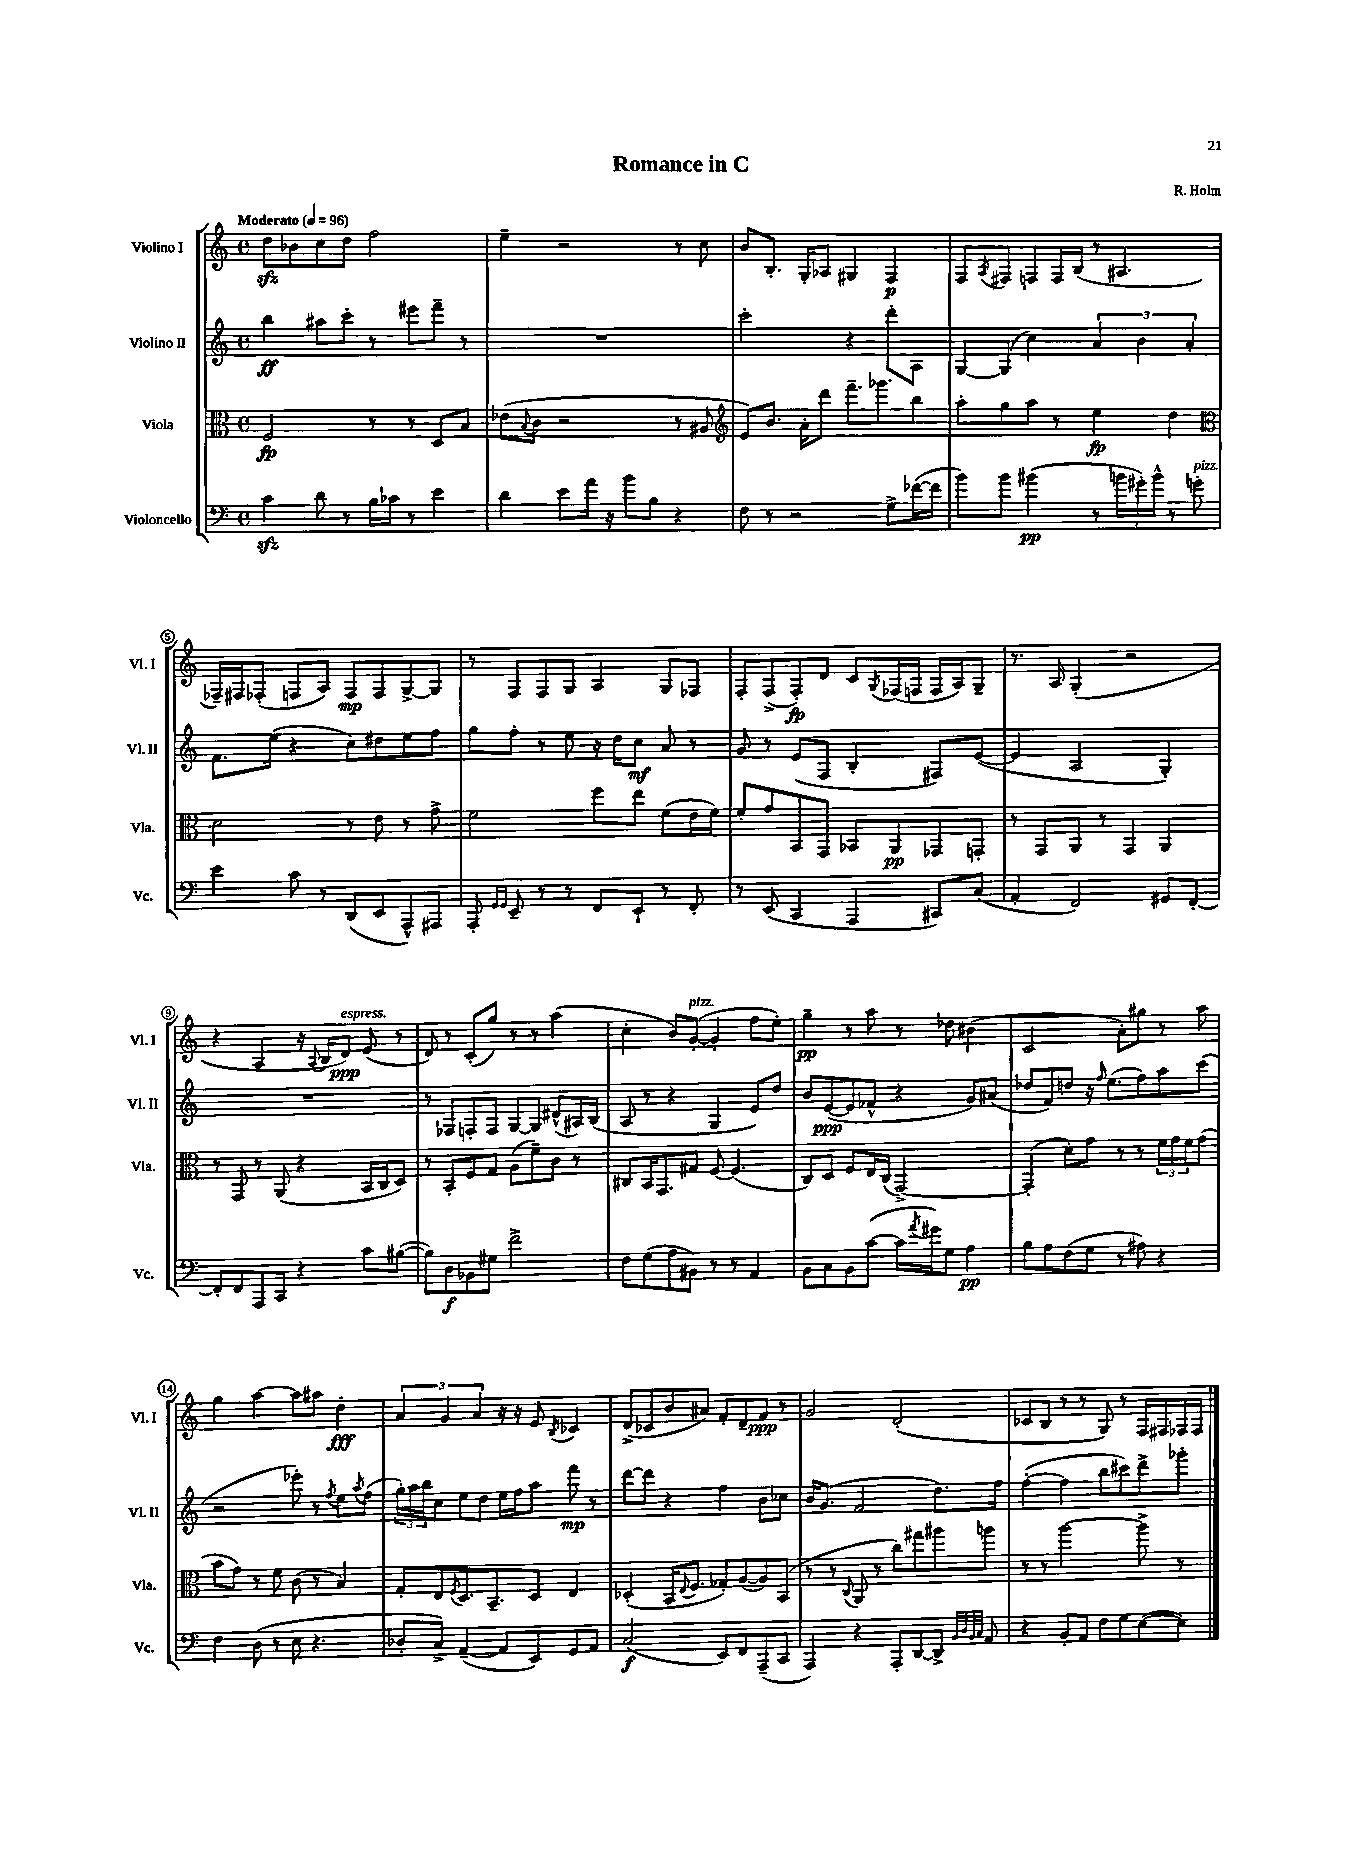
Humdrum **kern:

**kern	**dynam	**kern	**dynam	**kern	**dynam	**kern	**dynam
*part4	*part4	*part3	*part3	*part2	*part2	*part1	*part1
*staff4	*staff4	*staff3	*staff3	*staff2	*staff2	*staff1	*staff1
*I"Violoncello	*	*I"Viola	*	*I"Violino II	*	*I"Violino I	*
*I'Vc.	*	*I'Vla.	*	*I'Vl. II	*	*I'Vl. I	*
*clefF4	*	*clefC3	*	*clefG2	*	*clefG2	*
*k[]	*	*k[]	*	*k[]	*	*k[]	*
*M4/4	*	*M4/4	*	*M4/4	*	*M4/4	*
*met(c)	*	*met(c)	*	*met(c)	*	*met(c)	*
*MM96	*	*MM96	*	*MM96	*	*MM96	*
=1	=1	=1	=1	=1	=1	=1	=1
!	!	!	!	!	!	!LO:TX:a:B:t=Moderato	!
4czz\	.	2F/	fp	4bb\	ff	8ddzz\L	.
.	.	.	.	.	.	8b-X\	.
8d\	.	.	.	8aa#X\L	.	8cc\	.
8r	.	.	.	8ccc'\J	.	8dd\J	.
16B\LL	.	8r	.	8r	.	2ff\	.
16c-X\JJ	.	.	.	.	.	.	.
8r	.	8r	.	8eee#X\L	.	.	.
4e\	.	8D/L	.	8fff~\J	.	.	.
.	.	8B/J	.	8r	.	.	.
=2	=2	=2	=2	=2	=2	=2	=2
4d\	.	(8e-X\L	.	1r	.	4ee~\	.
.	.	8qqB/	.	.	.	.	.
.	.	8c\J	.	.	.	.	.
8e\L	.	2r	.	.	.	2r	.
16a\Jk	.	.	.	.	.	.	.
16r	.	.	.	.	.	.	.
8b\L	.	.	.	.	.	.	.
8B\J	.	.	.	.	.	.	.
4r	.	8r	.	.	.	8r	.
.	.	8A#X/	.	.	.	8cc\	.
=3	=3	=3	=3	=3	=3	=3	=3
*	*	*clefG2	*	*	*	*	*
8F\	.	8e/L)	.	2ccc'\	.	8b/L	.
8r	.	8.b/J	.	.	.	8.B'/J	.
2r	.	.	.	.	.	.	.
.	.	16a'\KL	.	.	.	16G'/KL	.
.	.	8ddd\J	.	.	.	8A-X/J	.
.	.	8.fff~\L	.	4r	.	4G#X/	.
.	.	8.ggg-X\	.	.	.	.	.
8G^\L	.	.	.	8ddd'\L	.	4F/	p
([16f-X\L	.	8bb\J	.	8A\J	.	.	.
16f-\JJ]	.	.	.	.	.	.	.
=4	=4	=4	=4	=4	=4	=4	=4
8b\L)	.	8aa'\L	.	[8G/L	.	8F/L	.
.	.	.	.	.	.	8qA/	.
8b\J	.	8gg\	.	(8G/J]	.	8F#X/J	.
(4b#X\	pp	8aa\J	.	4cc\)	.	8Fn/L	.
.	.	8r	.	.	.	16F/L	.
.	.	.	.	.	.	(16B/JJ	.
8r	.	4ee\	fp	6a/	.	8r	.
24bn\LL	.	.	.	.	.	4.A#X/	.
24g#X'\)	.	.	.	6b\	.	.	.
24b^^\JJ	.	.	.	.	.	.	.
8r	.	4dd\	.	.	.	.	.
.	.	.	.	6a'/	.	.	.
!LO:TX:a:i:t=pizz.	!	!	!	!	!	!	!
8gn'\	.	.	.	.	.	.	.
!!LO:LB:g=z
=5	=5	=5	=5	=5	=5	=5	=5
*	*	*clefC3	*	*	*	*	*
4e\	.	2d\	.	8.f\L	.	16F-X~/LL)	.
.	.	.	.	.	.	16F#X/J	.
.	.	.	.	.	.	(8F-X'/J	.
.	.	.	.	(16ee\Jk	.	.	.
8c\	.	.	.	4r	.	8Fn/L	.
8r	.	.	.	.	.	8A/J)	.
(8DD/L	.	8r	.	8cc\L)	.	8F/L	mp
8EE/	.	8e\	.	8dd#X\	.	8F/	.
8AAA^^/)	.	8r	.	8ee\	.	[8G^/	.
8AAA#X/J	.	8g^\	.	8ff\J	.	8G/J]	.
=6	=6	=6	=6	=6	=6	=6	=6
8AAA'/	.	2f\	.	8gg\L	.	8r	.
16qqGG/LL	.	.	.	.	.	.	.
16qqGG/JJ	.	.	.	.	.	.	.
8EE~/	.	.	.	8ff'\J	.	8F/L	.
8r	.	.	.	8r	.	8F/	.
8r	.	.	.	8ee\	.	8G/J	.
8FF/L	.	8ff\L	.	16r	.	4A/	.
.	.	.	.	16dd\KL	.	.	.
8EE`/J	.	8ee\J	.	8cc\J	mf	.	.
8r	.	(8f\L	.	8a/	.	8G/L	.
8FF'/	.	16e\L	.	8r	.	8F-X/J	.
.	.	16f\JJ)	.	.	.	.	.
=7	=7	=7	=7	=7	=7	=7	=7
8r	.	8f'/L	.	8g/	.	8F'/L	.
(8EE/	.	8g/	.	8r	.	(8F^/	.
4CC/	.	8BB/	.	(8e/L	.	8F'/)	fp
.	.	8GG/J	.	8F/J	.	8d/J	.
4AAA/	.	8BB-X/L	.	4B'/	.	8c/L	.
.	.	.	.	.	.	8qG/	.
.	.	8AA/	pp	.	.	(16F-X/L	.
.	.	.	.	.	.	16Fn/JJ	.
8CC#X/L)	.	8GG-X/	.	8F#X/L)	.	16F/LL	.
.	.	.	.	.	.	16A/J)	.
(8C/J	.	8GGn'/J	.	([8e/J	.	8G~/J	.
=8	=8	=8	=8	=8	=8	=8	=8
4AA'/	.	8r	.	4e/]	.	8.r	.
.	.	8GG/L	.	.	.	.	.
.	.	.	.	.	.	16A/	.
2FF/)	.	8AA/J	.	2A/	.	(4G'/	.
.	.	8r	.	.	.	.	.
.	.	4GG/	.	.	.	2r	.
8GG#X/L	.	4AA/	.	4G'/)	.	.	.
[8FF'/J	.	.	.	.	.	.	.
!!LO:LB:g=z
=9	=9	=9	=9	=9	=9	=9	=9
8FF'/L]	.	8r	.	1r	.	4r	.
8FF/	.	8GG/	.	.	.	.	.
8AAA/	.	8r	.	.	.	4A/	.
8CC/J	.	(8AA/	.	.	.	.	.
4r	.	4r	.	.	.	16r	.
.	.	.	.	.	.	8qqA/	.
.	.	.	.	.	.	16B/KL	.
!	!	!	!	!	!	!LO:TX:a:i:t=espress.	!
.	.	.	.	.	.	8d/J)	ppp
8c\L	.	16BB/LL	.	.	.	(8e/	.
.	.	16C/J	.	.	.	.	.
([8B#X\J	.	8D/J)	.	.	.	8r	.
=10	=10	=10	=10	=10	=10	=10	=10
8B#\L])	.	8r	.	8r	.	8d/)	.
8D\	f	8BB'/L	.	8F-X/L	.	8r	.
8BB-X\	.	8F/	.	8Fn'/	.	(8c'/L	.
8G#X\J	.	8G/J	.	8F/J	.	8gg/J)	.
2f^\	.	(8A\L	.	[8G/L	.	8r	.
.	.	8f~\)	.	8G/J]	.	8r	.
.	.	8c\J	.	(8d#X^^/L	.	(4aa\	.
.	.	8r	.	16A#X/L)	.	.	.
.	.	.	.	(16B/JJ	.	.	.
=11	=11	=11	=11	=11	=11	=11	=11
8F\L	.	8C#X/L	.	8A/	.	4cc'\	.
(8G\	.	16BB/K	.	8r	.	.	.
.	.	8.GG/	.	.	.	.	.
8A\	.	.	.	4r	.	8b/L)	.
!	!	!	!	!	!	!LO:TX:a:i:t=pizz.	!
8BB#X\J)	.	8G#X/J	.	.	.	([8g'/J	.
8r	.	[8F/	.	4G/	.	4g'/]	.
8r	.	(4.F/]	.	.	.	.	.
4AA/	.	.	.	8e/L)	.	8ff\L	.
.	.	.	.	8dd/J	.	8ee'\J)	.
=12	=12	=12	=12	=12	=12	=12	=12
8BB\L	.	8C/L)	.	8b/L	.	4gg~\	pp
8C\	.	8D/J	.	([8e/	ppp	.	.
8BB\	.	8F/L	.	8e/]	.	8r	.
([8c\J	.	16E/L	.	8f-X^^/J	.	8aa\	.
.	.	(16C/JJ	.	.	.	.	.
16c\LL]	.	[2GG^/)	.	4r	.	8r	.
8qa/	.	.	.	.	.	.	.
16g#X\J)	.	.	.	.	.	.	.
8G\J	.	.	.	.	.	8dd-X\	.
4A\	pp	.	.	8g/L)	.	(4b#X\	.
.	.	.	.	(8a#X/J	.	.	.
=13	=13	=13	=13	=13	=13	=13	=13
8B\L	.	(4GG'/]	.	8dd-X/L	.	2c/	.
8A\	.	.	.	8f/)	.	.	.
(8F\	.	8d'\L)	.	8ddn/J	.	.	.
8G\J	.	8g\J	.	16r	.	.	.
.	.	.	.	16qqff/	.	.	.
.	.	.	.	(8.ee\L	.	.	.
8r	.	8r	.	.	.	8a'\L)	.
8A#X\)	.	8r	.	8ff\)	.	8gg#X\J	.
4r	.	24f\LL	.	8aa\	.	8r	.
.	.	24g\	.	.	.	.	.
.	.	24f\J	.	.	.	.	.
.	.	(8g\J	.	(8ccc\J	.	8aa\	.
!!LO:LB:g=z
=14	=14	=14	=14	=14	=14	=14	=14
4F\	.	8b\L	.	2r	.	4gg\	.
.	.	8g\J)	.	.	.	.	.
(8D\	.	8r	.	.	.	[4aa\	.
8r	.	8f\	.	.	.	.	.
8E\	.	(8c\	.	8eee-X'\)	.	8aa\L]	.
4.r	.	8r	.	8r	.	8aa#X\J	.
.	.	.	.	8qff/	.	.	.
.	.	4B/)	.	8ee\L	.	4dd'\	fff
.	.	.	.	8qaa/	.	.	.
.	.	.	.	(8ff\J	.	.	.
=15	=15	=15	=15	=15	=15	=15	=15
8D-X'/L	.	8G'/L	.	24gg'\LL)	.	6a/	.
.	.	.	.	24aa\	.	.	.
.	.	.	.	24bb\J	.	.	.
8C^/J)	.	8E/	.	8cc\J	.	.	.
.	.	.	.	.	.	6g/	.
.	.	8qF/	.	.	.	.	.
([4AA~/	.	8.D/	.	8ee\L	.	.	.
.	.	.	.	.	.	6a/	.
.	.	.	.	8dd\J	.	.	.
.	.	8.BB~/	.	.	.	.	.
8AA/L]	.	.	.	16ee\LL	.	16r	.
.	.	.	.	16ff\J	.	16r	.
8EE/)	.	8D/J	.	8aa\J	.	8e/	.
.	.	.	.	.	.	8qB/	.
8GG/	.	4E/	.	8fff\	mp	4c-X/	.
8AA/J	.	.	.	8r	.	.	.
=16	=16	=16	=16	=16	=16	=16	=16
(2C/	f	(4D-X'/	.	[8ddd\L	.	(8d^/L	.
.	.	.	.	8ddd\J]	.	8c-X/	.
.	.	16BB/KL	.	4r	.	8b/	.
.	.	8qqE/	.	.	.	.	.
.	.	8.F/J	.	.	.	.	.
.	.	.	.	.	.	8a#X/J)	.
8EE/L)	.	8G-X'/L)	.	4ff\	.	8f'/L	.
8FF/	.	([8A/	.	.	.	8d~/	.
(8AAA~/	.	8A/])	.	8b\L	.	8f/J	ppp
8CC/J	.	(8BB/J	.	8cc-X\J	.	8r	.
=17	=17	=17	=17	=17	=17	=17	=17
4AAA/)	.	8r	.	16b/KL	.	2g/	.
.	.	.	.	(8.g/J	.	.	.
.	.	8r	.	.	.	.	.
.	.	8qqC/	.	.	.	.	.
4r	.	8AA/	.	2f/	.	.	.
.	.	8r	.	.	.	.	.
8AAA'/L	.	8cc\L)	.	.	.	(2d'/	.
[8DD/	.	8gg#X\	.	.	.	.	.
8DD^/J]	.	8aa#X\	.	8.dd\L)	.	.	.
32qqBB/LLL	.	.	.	.	.	.	.
32qqD/	.	.	.	.	.	.	.
32qqBB/	.	.	.	.	.	.	.
32qqC/JJJ	.	.	.	.	.	.	.
8AA/	.	8aan\J	.	.	.	.	.
.	.	.	.	16ff\Jk	.	.	.
=18	=18	=18	=18	=18	=18	=18	=18
4r	.	8r	.	([4ff'\	.	8c-X/L	.
.	.	8r	.	.	.	8B/J	.
8BB'/L	.	[2aa\	.	4ff\]	.	8r	.
8AA/J	.	.	.	.	.	8r	.
8F\L	.	.	.	8bb\L	.	8G/)	.
8G\	.	.	.	8ccc#X\)	.	8r	.
([8E\	.	8aa^\]	.	8ddd^\	.	16F/LL	.
.	.	.	.	.	.	16F#X/	.
8E\J])	.	8r	.	8ggg-X'\J	.	16F-X/	.
.	.	.	.	.	.	16F-/JJ	.
==	==	==	==	==	==	==	==
*-	*-	*-	*-	*-	*-	*-	*-
